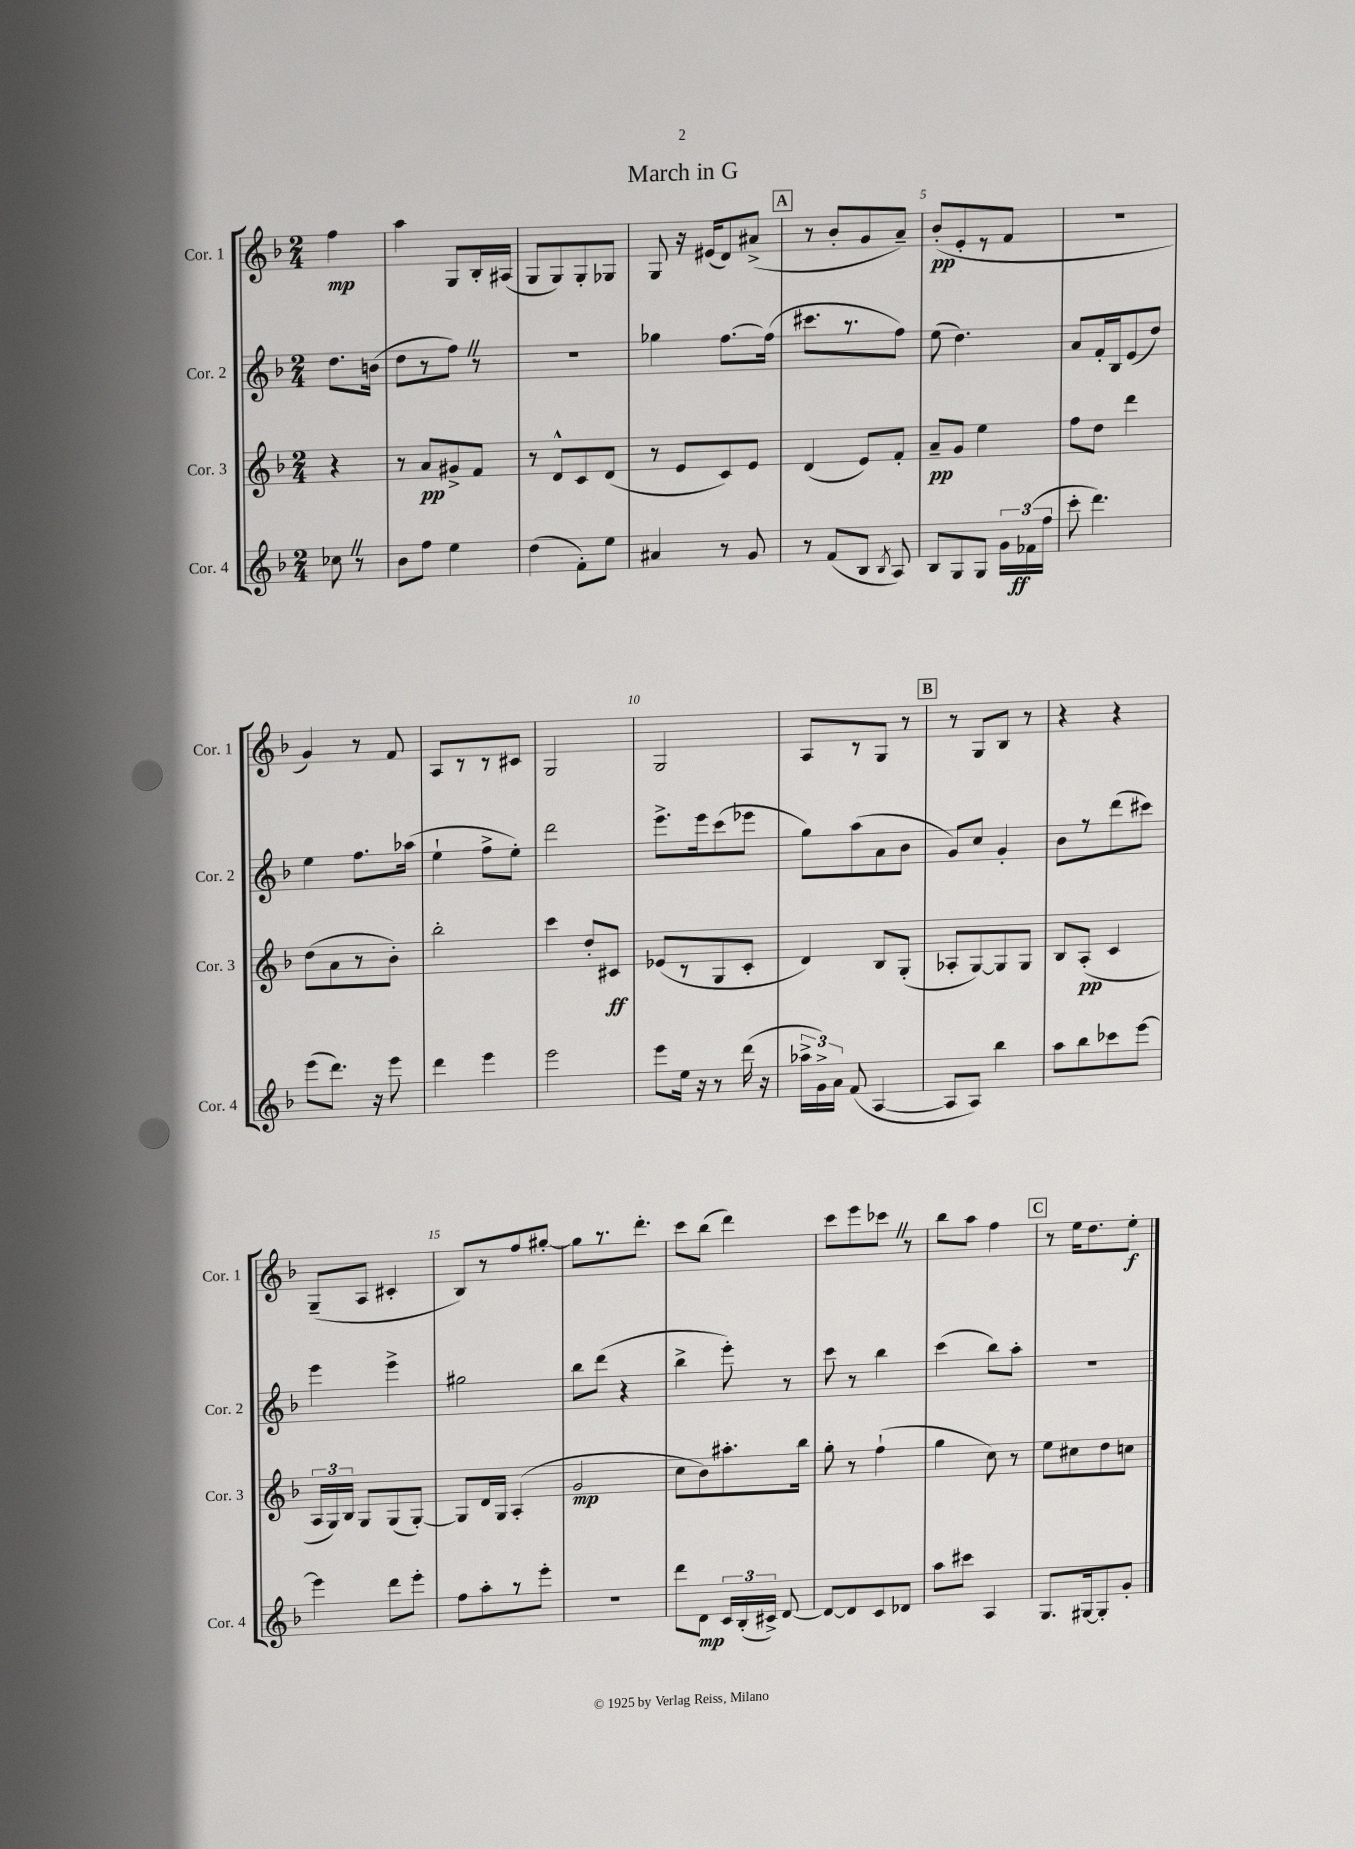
\header { title = "March in G" }
<<
\new StaffGroup <<
\new Staff = "s0" \with { instrumentName = "Cor. 1" shortInstrumentName = "Cor. 1" } {
    \clef treble \key f \major \numericTimeSignature \time 2/4 \partial 4
    \autoBeamOff f''4\mp |
    a''4 g8[ bes16-. ais16]( |
    g8[ g8) g8-. ges8] |
    g8 r16 eis'16[( d'8) ais'8]->( |
    \mark \markup { \box "A" } r8 bes'8[-. g'8 a'8]--) |
    bes'8[-.\pp( e'8-. r8 f'8] |
    R2 |
    g'4) r8 f'8 |
    a8[ r8 r8 cis'8] |
    g2 |
    g2 |
    a8[ r8 g8] r8 |
    \mark \markup { \box "B" } r8 g8[ bes8] r8 |
    r4 r4 |
    g8[--( a8] cis'4-. |
    bes8[) r8 f''8 gis''8]~-. |
    gis''8[ r8. d'''8.]-. |
    c'''8[ bes''8]( d'''4) |
    c'''8[ e'''8 ces'''8] \once \override BreathingSign.text = \markup { \musicglyph "scripts.caesura.straight" } \breathe r8 |
    bes''8[ a''8] f''4 |
    \mark \markup { \box "C" } r8 e''16[ d''8. e''8]-.\f \bar "|." |
}
\new Staff = "s1" \with { instrumentName = "Cor. 2" shortInstrumentName = "Cor. 2" } {
    \clef treble \key f \major \numericTimeSignature \time 2/4 \partial 4
    \autoBeamOff d''8.[ b'16]( |
    d''8[ r8 f''8]) \once \override BreathingSign.text = \markup { \musicglyph "scripts.caesura.straight" } \breathe r8 |
    R2 |
    ges''4 f''8.[~ f''16]( |
    \mark \markup { \box "A" } cis'''8.[ r8. f''8]) |
    e''8( d''4.) |
    a'8[ f'16-. bes16 e'8( d''8]) |
    e''4 f''8.[ aes''16]( |
    e''4-! f''8[-> e''8]-.) |
    d'''2 |
    e'''8.[-> e'''16 c'''8( ees'''8] |
    g''8[) a''8( a'8 bes'8] |
    \mark \markup { \box "B" } g'8[) c''8] g'4-. |
    bes'8[ r8 d'''8( cis'''8]) |
    e'''4 e'''4-> |
    gis''2 |
    bes''8[ d'''8]( r4 |
    bes''4-> e'''8-.) r8 |
    c'''8 r8 bes''4 |
    c'''4( bes''8[) a''8]-. |
    \mark \markup { \box "C" } R2 \bar "|." |
}
\new Staff = "s2" \with { instrumentName = "Cor. 3" shortInstrumentName = "Cor. 3" } {
    \clef treble \key f \major \numericTimeSignature \time 2/4 \partial 4
    \autoBeamOff r4 |
    r8 a'8[\pp gis'8-> f'8] |
    r8 d'8[-^ c'8 d'8]( |
    r8 e'8[ c'8) e'8] |
    \mark \markup { \box "A" } d'4( e'8[) f'8]-. |
    a'8[--\pp g'8] e''4 |
    f''8[ d''8] d'''4 |
    d''8[( a'8 r8 bes'8]-.) |
    bes''2-. |
    c'''4 d''8[-. cis'8]\ff |
    ees'8[( r8 g8 c'8]-. |
    d'4) bes8[ g8]-.( |
    \mark \markup { \box "B" } aes8[-. g8~) g8 g8] |
    bes8[ a8]-.\pp( c'4 |
    \tuplet 3/2 { a16[ g16) bes16] } g8[ g8( g8]~-.) |
    g8[ d'16 g16] a4-.( |
    g'2\mp |
    c''8[ bes'8) ais''8.-. bes''16] |
    g''8-. r8 f''4-!( |
    g''4 c''8) r8 |
    \mark \markup { \box "C" } e''8[ cis''8 d''8 c''8] \bar "|." |
}
\new Staff = "s3" \with { instrumentName = "Cor. 4" shortInstrumentName = "Cor. 4" } {
    \clef treble \key f \major \numericTimeSignature \time 2/4 \partial 4
    \autoBeamOff ces''8 \once \override BreathingSign.text = \markup { \musicglyph "scripts.caesura.straight" } \breathe r8 |
    bes'8[ f''8] e''4 |
    d''4( f'8[-.) e''8] |
    ais'4 r8 g'8 |
    \mark \markup { \box "A" } r8 f'8[( bes8] \acciaccatura { bes8 } a8) |
    bes8[ g8 g8] \tuplet 3/2 { g'16[ fes'16\ff( f''16] } |
    c'''8-. d'''4.) |
    e'''8[( d'''8.]) r16 e'''8 |
    d'''4 e'''4 |
    e'''2 |
    e'''8[ e''16] r16 r8 d'''16( r16 |
    \tuplet 3/2 { aes''16[-> g'16->) a'16] } f'8( a4~ |
    \mark \markup { \box "B" } a8[ a8]) bes''4 |
    a''8[ bes''8 ces'''8 e'''8]~ |
    e'''4 d'''8[ e'''8]-. |
    f''8[ a''8-. r8 e'''8]-. |
    R2 |
    d'''8[ d'8]\mp \tuplet 3/2 { c'16[ bes16-.( cis'16]->) } d'8~ |
    d'8[~ d'8 c'8 des'8] |
    a''8[ cis'''8] a4 |
    \mark \markup { \box "C" } g8.[ gis16~ gis8-. g'8]-. \bar "|." |
}
>>
>>
\layout { \context { \Score \override BarNumber.break-visibility = ##(#f #t #t) barNumberVisibility = #(every-nth-bar-number-visible 5) } }
